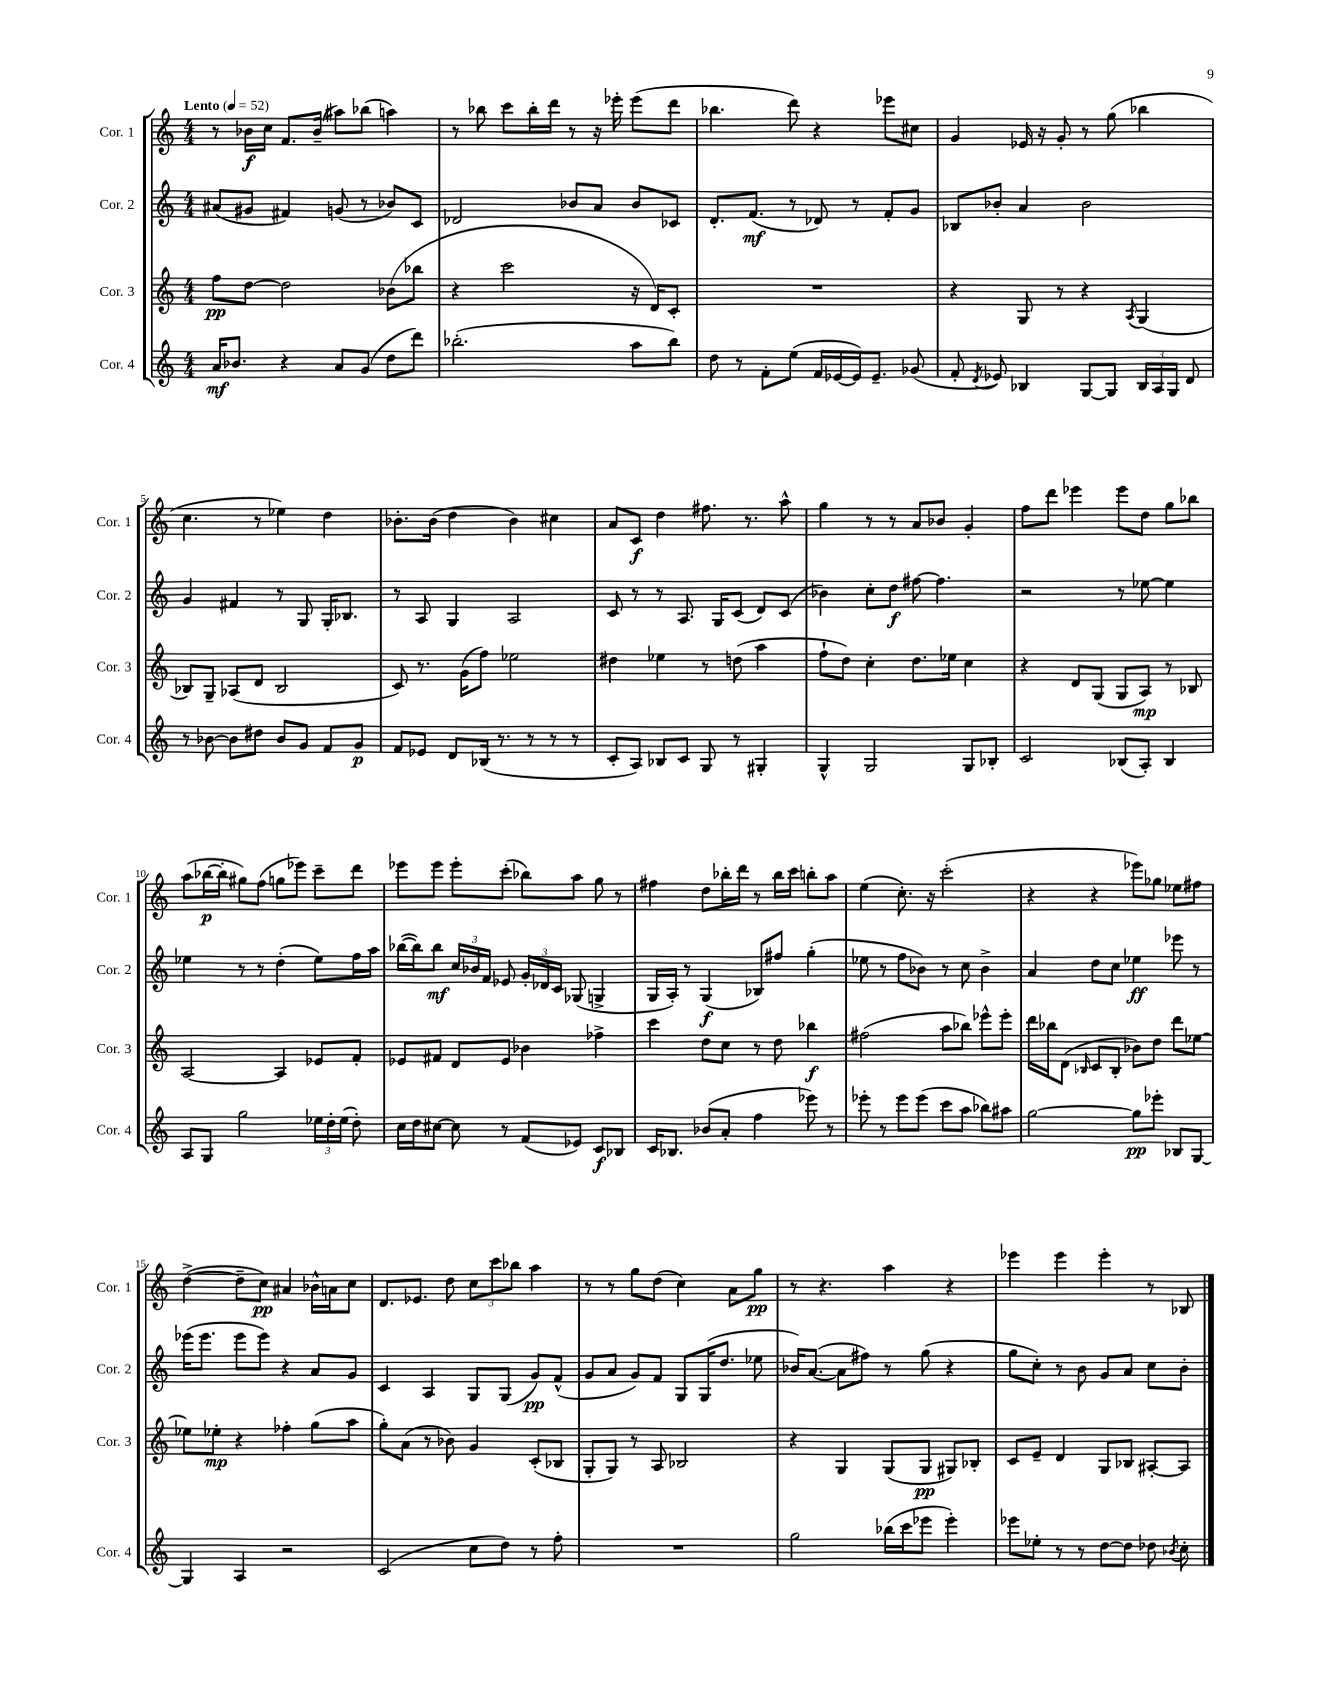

**kern	**dynam	**kern	**dynam	**kern	**dynam	**kern	**dynam
*part4	*part4	*part3	*part3	*part2	*part2	*part1	*part1
*staff4	*staff4	*staff3	*staff3	*staff2	*staff2	*staff1	*staff1
*I"Cor. 4	*	*I"Cor. 3	*	*I"Cor. 2	*	*I"Cor. 1	*
*I'Cor. 4	*	*I'Cor. 3	*	*I'Cor. 2	*	*I'Cor. 1	*
*clefG2	*	*clefG2	*	*clefG2	*	*clefG2	*
*k[]	*	*k[]	*	*k[]	*	*k[]	*
*M4/4	*	*M4/4	*	*M4/4	*	*M4/4	*
*MM52	*	*MM52	*	*MM52	*	*MM52	*
=1	=1	=1	=1	=1	=1	=1	=1
!	!	!	!	!	!	!LO:TX:a:B:t=Lento	!
16a/KL	mf	8ff\L	pp	(8a#X/L	.	8r	.
8.b-X/J	.	.	.	.	.	.	.
.	.	[8dd\J	.	8g#X/J	.	16b-X\LL	f
.	.	.	.	.	.	16cc\JJ	.
4r	.	2dd\]	.	4f#X/)	.	8.f/L	.
.	.	.	.	.	.	(16b-~/Jk	.
8a/L	.	.	.	(8gn/	.	8aa#X\L)	.
(8g/J	.	.	.	8r	.	(8bb-X\J	.
8dd\L	.	(8b-X\L	.	8b-X/L)	.	4aan\)	.
8ddd\J)	.	8bb-X\J	.	8c/J	.	.	.
=2	=2	=2	=2	=2	=2	=2	=2
(2.bb-X'\	.	4r	.	2d-X/	.	8r	.
.	.	.	.	.	.	8bb-X\	.
.	.	2ccc\	.	.	.	8ccc\L	.
.	.	.	.	.	.	16bb-'\L	.
.	.	.	.	.	.	16ddd\JJ	.
.	.	.	.	8b-X/L	.	8r	.
.	.	.	.	8a/J	.	16r	.
.	.	.	.	.	.	16eee-X'\	.
8aa\L	.	16r	.	8b-/L	.	(8eee-\L	.
.	.	16d/KL)	.	.	.	.	.
8bb-\J)	.	8c'/J	.	8c-X/J	.	8ddd\J	.
=3	=3	=3	=3	=3	=3	=3	=3
8dd\	.	1r	.	8.d'/L	.	4.bb-X\	.
8r	.	.	.	.	.	.	.
.	.	.	.	(8.f/J	mf	.	.
8f'\L	.	.	.	.	.	.	.
(8ee\J	.	.	.	8r	.	8ddd\)	.
16f/LL	.	.	.	8d-X/)	.	4r	.
[16e-X/	.	.	.	.	.	.	.
16e-/J])	.	.	.	8r	.	.	.
8.e-~/J	.	.	.	.	.	.	.
.	.	.	.	8f'/L	.	8eee-X\L	.
(8g-X/	.	.	.	8g/J	.	8cc#X\J	.
=4	=4	=4	=4	=4	=4	=4	=4
8f'/	.	4r	.	8B-X/L	.	4g/	.
8qd/	.	.	.	.	.	.	.
8e-X/)	.	.	.	8b-X'/J	.	.	.
4B-X/	.	8G/	.	4a/	.	16e-X/	.
.	.	.	.	.	.	16r	.
.	.	8r	.	.	.	8g'/	.
[8G/L	.	4r	.	2b-\	.	8r	.
8G/J]	.	.	.	.	.	(8gg\	.
.	.	8qA/	.	.	.	.	.
24B-/LL	.	(4G/	.	.	.	4bb-X\	.
24A/	.	.	.	.	.	.	.
24G/JJ	.	.	.	.	.	.	.
8d/	.	.	.	.	.	.	.
!!LO:LB:g=z
=5	=5	=5	=5	=5	=5	=5	=5
8r	.	8B-X/L)	.	4g/	.	4.cc\	.
[8b-X\	.	8G~/J	.	.	.	.	.
8b-\L]	.	(8A-X/L	.	4f#X/	.	.	.
8dd#X\J	.	8d/J	.	.	.	8r	.
8b-/L	.	2B-/	.	8r	.	4ee-X\)	.
8g/J	.	.	.	8G/	.	.	.
8f/L	.	.	.	16G'/KL	.	4dd\	.
.	.	.	.	8.B-X/J	.	.	.
8g/J	p	.	.	.	.	.	.
=6	=6	=6	=6	=6	=6	=6	=6
8f/L	.	8c/)	.	8r	.	8.b-X'\L	.
8e-X/J	.	8.r	.	8A/	.	.	.
.	.	.	.	.	.	(16b-\Jk	.
8d/L	.	.	.	4G/	.	4dd\	.
.	.	(16g\KL	.	.	.	.	.
(16B-X/Jk	.	8ff\J)	.	.	.	.	.
8.r	.	.	.	.	.	.	.
.	.	2ee-X\	.	2A/	.	4b-\)	.
8r	.	.	.	.	.	.	.
8r	.	.	.	.	.	4cc#X\	.
8r	.	.	.	.	.	.	.
=7	=7	=7	=7	=7	=7	=7	=7
8c'/L	.	4dd#X\	.	8c/	.	8a/L	.
8A/J)	.	.	.	8r	.	8c/J	f
8B-X/L	.	4ee-X\	.	8r	.	4dd\	.
8c/J	.	.	.	8.A/	.	.	.
8G/	.	8r	.	.	.	8.ff#X\	.
.	.	.	.	16G/KL	.	.	.
8r	.	(8ddn\	.	(8c/J	.	.	.
.	.	.	.	.	.	8.r	.
4G#X'/	.	4aa\	.	8d/L)	.	.	.
.	.	.	.	(8c/J	.	8aa^^\	.
=8	=8	=8	=8	=8	=8	=8	=8
4G^^/	.	8ff`\L	.	4b-X\)	.	4gg\	.
.	.	8dd\J)	.	.	.	.	.
2G/	.	4cc'\	.	8cc'\L	.	8r	.
.	.	.	.	8dd\J	f	8r	.
.	.	8.dd\L	.	[8ff#X\	.	8a/L	.
.	.	.	.	4.ff#\]	.	8b-X/J	.
.	.	16ee-X\Jk	.	.	.	.	.
8G/L	.	4cc\	.	.	.	4g'/	.
8B-X'/J	.	.	.	.	.	.	.
=9	=9	=9	=9	=9	=9	=9	=9
2c/	.	4r	.	2r	.	8ff\L	.
.	.	.	.	.	.	8ddd\J	.
.	.	8d/L	.	.	.	4eee-X\	.
.	.	(8G/J	.	.	.	.	.
(8B-X/L	.	8G/L	.	8r	.	8eee-\L	.
8A'/J)	.	8A/J)	mp	[8ee-X\	.	8dd\J	.
4B-/	.	8r	.	4ee-\]	.	8gg\L	.
.	.	8B-X/	.	.	.	8bb-X\J	.
!!LO:LB:g=z
=10	=10	=10	=10	=10	=10	=10	=10
8A/L	.	[2A/	.	4ee-X\	.	(8aa\L	.
8G/J	.	.	.	.	.	[16bb-X\L	p
.	.	.	.	.	.	16bb-'\JJ]	.
2gg\	.	.	.	8r	.	8gg#X\L)	.
.	.	.	.	8r	.	(8ff\J	.
.	.	4A/]	.	(4dd'\	.	8ggn\L	.
.	.	.	.	.	.	8eee-X\J)	.
24ee-X\LL	.	8e-X/L	.	8ee-\L)	.	8ccc~\L	.
24dd'\	.	.	.	.	.	.	.
(24ee-\JJ	.	.	.	.	.	.	.
8dd'\)	.	8f'/J	.	16ff\L	.	8ddd\J	.
.	.	.	.	16aa\JJ	.	.	.
=11	=11	=11	=11	=11	=11	=11	=11
16cc\LL	.	8e-X/L	.	([16bb-X\LL	.	8eee-X\L	.
16dd\J	.	.	.	16bb-\J])	.	.	.
[8cc#X\J	.	8f#X/J	.	8bb-\J	mf	8eee-\J	.
8cc#\]	.	8d/L	.	24cc/LL	.	8eee-'\L	.
.	.	.	.	24b-X/	.	.	.
.	.	.	.	24f/JJ	.	.	.
8r	.	8e-/J	.	8e-X/	.	(8ccc'\J	.
(8f/L	.	4b-X\	.	24g'/LL	.	8bb-X\L)	.
.	.	.	.	24d-X/	.	.	.
.	.	.	.	24c/JJ	.	.	.
8e-X/J)	.	.	.	(8G-X/	.	8aa\J	.
8c/L	f	4ff-X^\	.	4Gn^/	.	8gg\	.
8B-X/J	.	.	.	.	.	8r	.
=12	=12	=12	=12	=12	=12	=12	=12
16c/KL	.	4ccc\	.	16G/LL	.	4ff#X\	.
8.B-X/J	.	.	.	16A'/JJ)	.	.	.
.	.	.	.	8r	.	.	.
(8b-X/L	.	8dd\L	.	(4G/	f	8dd\L	.
8a'/J	.	8cc\J	.	.	.	16bb-X'\L	.
.	.	.	.	.	.	16ddd\JJ	.
4ff\	.	8r	.	8B-X/L)	.	8r	.
.	.	8dd\	.	8ff#X/J	.	16bb-\LL	.
.	.	.	.	.	.	16ccc\JJ	.
8eee-X\)	.	4bb-X\	f	(4gg'\	.	8bbn'\L	.
8r	.	.	.	.	.	8aa\J	.
=13	=13	=13	=13	=13	=13	=13	=13
8eee-X'\	.	(2ff#X\	.	8ee-X\	.	(4ee\	.
8r	.	.	.	8r	.	.	.
8eee-\L	.	.	.	8ff\L	.	8.cc'\)	.
(8eee-\J	.	.	.	8b-X\J)	.	.	.
.	.	.	.	.	.	16r	.
8ccc\L	.	8aa\L	.	8r	.	(2ccc'\	.
8aa\J	.	8bb-X\J)	.	8cc\	.	.	.
8bb-X\L)	.	8eee-X^^\L	.	4b-^\	.	.	.
8aa#X\J	.	8eee-'\J	.	.	.	.	.
=14	=14	=14	=14	=14	=14	=14	=14
[2gg\	.	16ddd\LL	.	4a/	.	4r	.
.	.	16bb-X\J	.	.	.	.	.
.	.	(8d\J	.	.	.	.	.
.	.	16qqB-X/	.	.	.	.	.
.	.	8c/L	.	8dd\L	.	4r	.
.	.	8B-'/J	.	8cc\J	.	.	.
8gg\L]	pp	8b-X\L)	.	4ee-X\	ff	8eee-X\L)	.
8eee-X'\J	.	8dd\J	.	.	.	8gg-X\J	.
8B-X/L	.	8ddd\L	.	8eee-X\	.	8ee-X\L	.
[8G/J	.	[8ee-X\J	.	8r	.	8ff#X\J	.
!!LO:LB:g=z
=15	=15	=15	=15	=15	=15	=15	=15
4G/]	.	8ee-X\L]	.	(16eee-X\KL	.	([4dd^\	.
.	.	.	.	8.eee-\J	.	.	.
.	.	8ee-X'\J	mp	.	.	.	.
4A/	.	4r	.	8eee-\L	.	8dd~\L]	.
.	.	.	.	8eee-\J)	.	8cc\J)	pp
2r	.	4ff-X'\	.	4r	.	4a#X/	.
.	.	(8gg\L	.	8a/L	.	16b-X^^\LL	.
.	.	.	.	.	.	16an\J	.
.	.	8aa\J	.	8g/J	.	8cc\J	.
=16	=16	=16	=16	=16	=16	=16	=16
(2c/	.	8gg'\L)	.	4c/	.	8.d/L	.
.	.	(8a\J	.	.	.	.	.
.	.	.	.	.	.	8.e-X/J	.
.	.	8r	.	4A/	.	.	.
.	.	8b-X\)	.	.	.	8dd\	.
8cc\L	.	4g/	.	8G/L	.	12cc\L	.
.	.	.	.	.	.	12ccc\	.
8dd\J)	.	.	.	(8G/J	.	.	.
.	.	.	.	.	.	12bb-X\J	.
8r	.	(8c'/L	.	8g/L)	pp	4aa\	.
8ff'\	.	8B-X/J	.	(8f^^/J	.	.	.
=17	=17	=17	=17	=17	=17	=17	=17
1r	.	8G'/L	.	8g/L	.	8r	.
.	.	8G/J)	.	8a/J	.	8r	.
.	.	8r	.	8g/L)	.	8gg\L	.
.	.	8A/	.	8f/J	.	(8dd\J	.
.	.	2B-X/	.	8G/L	.	4cc\)	.
.	.	.	.	(16G/K	.	.	.
.	.	.	.	8.dd/J	.	.	.
.	.	.	.	.	.	8a\L	.
.	.	.	.	8ee-X\	.	8gg\J	pp
=18	=18	=18	=18	=18	=18	=18	=18
2gg\	.	4r	.	16b-X/KL)	.	8r	.
.	.	.	.	([8.a/J	.	.	.
.	.	.	.	.	.	4.r	.
.	.	4G/	.	8a\L]	.	.	.
.	.	.	.	8ff#X\J)	.	.	.
(16bb-X\LL	.	(8G/L	.	8r	.	4aa\	.
16ccc\J	.	.	.	.	.	.	.
8eee-X\J	.	8G/J	pp	(8gg\	.	.	.
4eee-'\)	.	8G#X/L)	.	4r	.	4r	.
.	.	8B-X'/J	.	.	.	.	.
=19	=19	=19	=19	=19	=19	=19	=19
8eee-X\L	.	8c/L	.	8gg\L	.	4eee-X\	.
8ee-X'\J	.	8e~/J	.	8cc'\J)	.	.	.
8r	.	4d/	.	8r	.	4eee-\	.
8r	.	.	.	8b\	.	.	.
[8dd\L	.	8G/L	.	8g/L	.	4eee-'\	.
8dd\J]	.	8B-X/J	.	8a/J	.	.	.
8dd-X\	.	[8A#X'/L	.	8cc\L	.	8r	.
8qb-X/	.	.	.	.	.	.	.
8cc'\	.	8A#/J]	.	8b'\J	.	8B-X/	.
==	==	==	==	==	==	==	==
*-	*-	*-	*-	*-	*-	*-	*-
